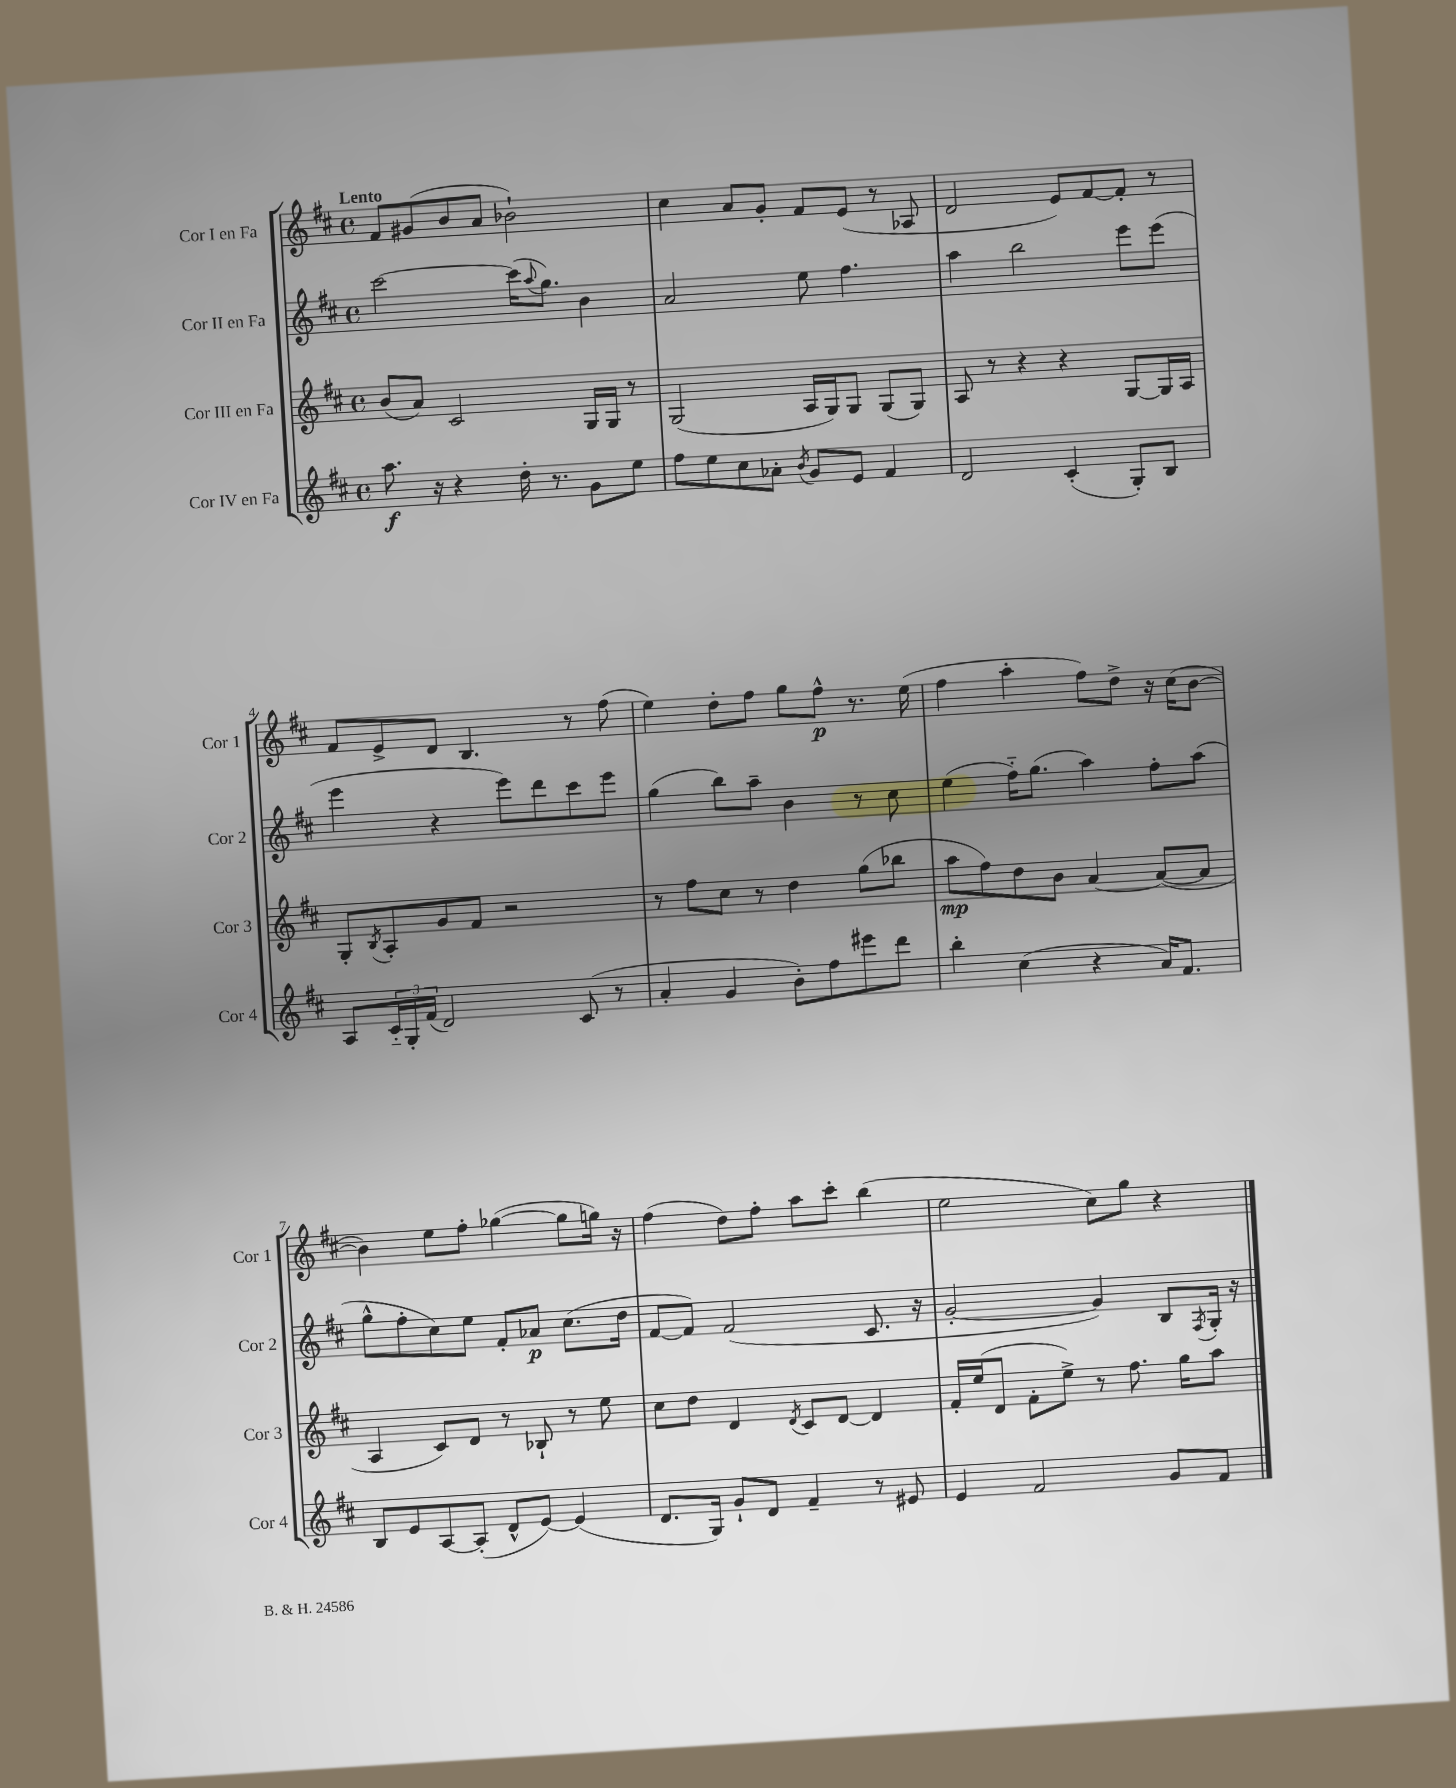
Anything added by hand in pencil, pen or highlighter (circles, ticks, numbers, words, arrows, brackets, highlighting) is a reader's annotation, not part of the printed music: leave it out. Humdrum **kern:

**kern	**kern	**kern	**kern
*staff4	*staff3	*staff2	*staff1
*clefG2	*clefG2	*clefG2	*clefG2
*k[f#c#]	*k[f#c#]	*k[f#c#]	*k[f#c#]
*M4/4	*M4/4	*M4/4	*M4/4
*met(c)	*met(c)	*met(c)	*met(c)
8.aa\	(8b/L	[2ccc#\	8f#/L
.	8a/J)	.	(8g#/
16r	.	.	.
4r	2c#/	.	8b/
.	.	.	8a/J
16dd'\	.	(16ccc#\]LK	2b-`\)
.	.	8qqaa/	.
8.r	.	8.gg\J)	.
8g\L	16G/LL	4b\	.
.	16G/JJ	.	.
8ee\J	8r	.	.
=	=	=	=
8ff#\L	(2G/	2a/	4cc#\
8ee\	.	.	.
8cc#\	.	.	8a/L
8a-'\J	.	.	8g'/J
8qb/	.	.	.
8g/L	16A/LL	8ee\	8f#/L
.	16G/J)	.	.
8e/J	8G/J	4.ff#\	(8e/J
4f#/	(8G/L	.	8r
.	8G/J)	.	8A-/
=	=	=	=
2d/	8A/	4aa\	2d/
.	8r	.	.
.	4r	2bb\	.
(4c#'/	4r	.	8e/L)
.	.	.	[8f#/
8G'/L)	[8G/L	8eee\L	8f#'/]J
8B/J	16G/]L	(8eee\J	8r
.	16A/JJ	.	.
=	=	=	=
8A/L	8G'/L	4eee\	8f#/L
.	8qB/	.	.
24c#'~/L	8A'/	.	8e^/
24G'/	.	.	.
(24f#/JJ	.	.	.
2d/)	8g/	4r	8d/J
.	8f#/J	.	4.B/
.	2r	8eee\L)	.
.	.	8ddd\	.
(8c#/	.	8ccc#\	8r
8r	.	8eee\J	(8ff#\
=	=	=	=
4a'/	8r	(4gg\	4ee\)
.	8ff#\L	.	.
4g/	8cc#\J	8bb\L)	8dd'\L
.	8r	8aa~\J	8ff#\J
8b'\L)	4dd\	4b\	8gg\L
8ff#\	.	.	8ff#^^\J
8eee#\	(8gg\L	8r	8.r
8ddd\J	8bb-\J	8cc#\	.
.	.	.	(16ee\
=	=	=	=
4bb'\	8aa\L	(4ee\	4ff#\
.	8ff#\)	.	.
(4cc#\	8dd\	16ff#'~\LK)	4aa'\
.	.	(8.gg\J	.
.	8b\J	.	.
4r	[4a/	4aa\)	8ff#\L)
.	.	.	8dd^\J
16a/LK)	(8a/_L	8ff#'\L	16r
8.f#/J	.	.	(16cc#\LK
.	8a/]J	(8aa\J	[8b\J
=	=	=	=
8B/L	4A/	8gg^^\L	4b\])
8e/	.	8ff#'\	.
[8A/	8c#/L)	8cc#\)	8ee\L
(8A'/]J	8d/J	8ee\J	8ff#'\J
8d^^/L	8r	8f#'/L	([4gg-\
[8e/J)	8B-`/	8a-/J	.
(4e/]	8r	(8.cc#\L	8gg-\]L
.	8ee\	.	16gg\Jk)
.	.	16dd\Jk	16r
=	=	=	=
8.d/L	8cc#\L	[8f#/L	(4ff#\
.	8dd\J	8f#/]J)	.
16G/Jk)	.	.	.
8g`/L	4d/	(2f#/	8dd\L)
8d/J	.	.	8ff#'\J
.	8qd/	.	.
4f#~/	8c#/L	.	8aa\L
.	[8d/J	.	8ccc#'\J
8r	4d/]	8.c#/	(4bb\
8e#/	.	.	.
.	.	16r	.
=	=	=	=
4e/	16f#'/LL	[2g'/	2ee\
.	(16ee/J	.	.
.	8d/J	.	.
2f#/	8f#'\L	.	.
.	8ee^\J)	.	.
.	8r	4g/])	8cc#\L)
.	8.ff#\	.	8gg\J
8g/L	.	8B/L	4r
.	16gg\LK	.	.
.	.	8qF#/	.
8f#/J	8aa\J	16G'/Jk	.
.	.	16r	.
==	==	==	==
*-	*-	*-	*-
